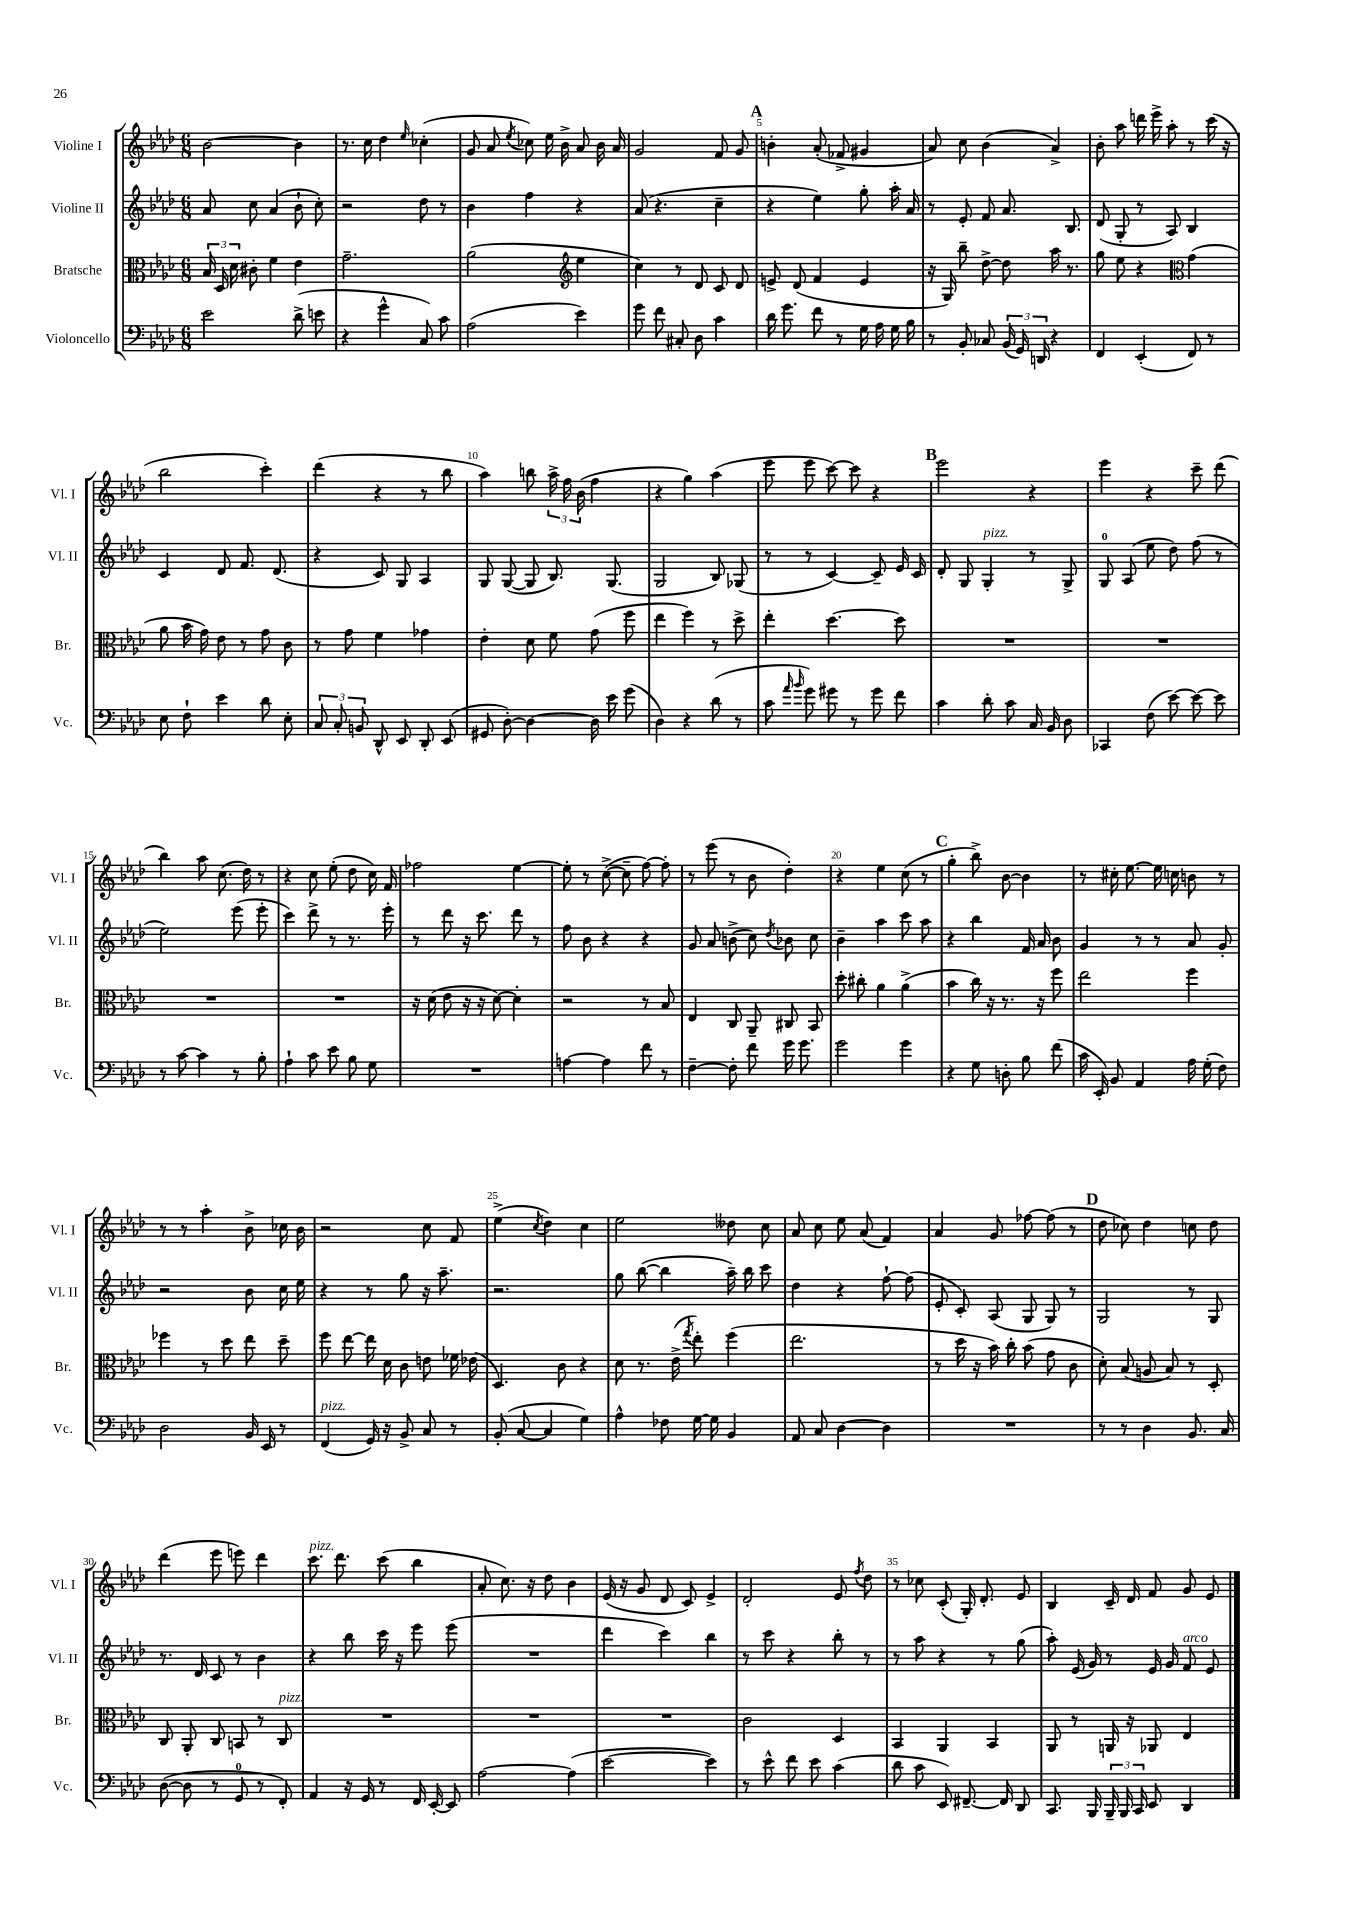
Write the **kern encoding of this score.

**kern	**kern	**kern	**kern
*part4	*part3	*part2	*part1
*staff4	*staff3	*staff2	*staff1
*I"Violoncello	*I"Bratsche	*I"Violine II	*I"Violine I
*I'Vc.	*I'Br.	*I'Vl. II	*I'Vl. I
*clefF4	*clefC3	*clefG2	*clefG2
*k[b-e-a-d-]	*k[b-e-a-d-]	*k[b-e-a-d-]	*k[b-e-a-d-]
*M6/8	*M6/8	*M6/8	*M6/8
=1	=1	=1	=1
2e-\	24B-/	8a-/	[2b-\
.	24D-/	.	.
.	24d-\	.	.
.	8c#X'\	8cc\	.
.	4f\	(4a-/	.
(8d-^\	4e-\	8b-`\	4b-\]
8en\	.	8cc'\)	.
=2	=2	=2	=2
4r	2.g~\	2r	8.r
.	.	.	16cc\
4g^^\	.	.	4dd-\
.	.	.	16qqee-/
8C/)	.	8dd-\	(4cc-X'\
8c\	.	8r	.
=3	=3	=3	=3
(2A-\	(2a-\	4b-\	8g/
.	.	.	8a-/
.	.	.	8qee-/
.	.	4ff\	8cc-X\)
.	.	.	16ee-\
.	.	.	16b-^\
*	*clefG2	*	*
4e-\)	4ee-\	4r	8a-/
.	.	.	16b-\
.	.	.	16a-/
=4	=4	=4	=4
8g\	4cc\)	(8a-/	2g/
8f\	.	4.r	.
8C#X'/	8r	.	.
8D-\	8d-/	.	.
4c\	8c/	4cc~\	8f/
.	8d-/	.	8g/
!!LO:REH:place=s1:t=A
=5	=5	=5	=5
16d-\	8en^/	4r	4bn'\
8.g\	.	.	.
.	(8d-/	.	.
8f\	4f/	4ee-\)	(8a-'/
8r	.	.	8f-X^/
16G\	4e/	8gg'\	4g#X/
16A-\	.	.	.
16G\	.	16aa-'\	.
16B-\	.	16a-/	.
=6	=6	=6	=6
8r	16r	8r	8a-/)
.	16G/)	.	.
8BB-'/	8bb-~\	8e-'/	8cc\
8C-X/	[8dd-^\	8f/	(4b-\
(24BB-/	8dd-\]	8.a-/	.
24GG/)	.	.	.
24DDn/	.	.	.
4r	16aa-\	.	4a-^/)
.	8.r	8.B-/	.
=7	=7	=7	=7
4FF/	8gg\	(8d-/	8b-'\
.	8ee-\	8G'/	8aa-\
(4EE-'/	4r	8r	16dddn\
.	.	.	16eee-^\
.	.	8A-/)	8aa-'\
*	*clefC3	*	*
8FF/)	(4g\	4B-/	8r
8r	.	.	(16ccc\
.	.	.	16r
!!LO:LB:g=z
=8	=8	=8	=8
8E-\	8a-\	4c/	2bb-\
8F`\	16b-\	.	.
.	16g\)	.	.
4e-\	8e-\	8d-/	.
.	8r	8.f/	.
8d-\	8g\	.	4ccc'\)
.	.	(8.d-/	.
8E-'\	8c\	.	.
=9	=9	=9	=9
12C/	8r	4r	(4ddd-\
12C'/	.	.	.
.	8g\	.	.
12BBn/	.	.	.
8DD-^^/	4f\	8c/)	4r
8EE-/	.	8G/	.
8DD-'/	4g-X\	4A-/	8r
(8EE-/	.	.	8bb-\
=10	=10	=10	=10
8GG#X/	4e-'\	8G/	4aa-\)
[8D-'\)	.	([8G/	.
4D-\_	8d-\	8G/]	8bbn\
.	8f\	8.B-/)	24aa-^\
.	.	.	24ff\
.	.	.	(24b-\
16D-\]	(8g\	.	4ff\
16e-\	.	(8.G/	.
(8g\	8ff\	.	.
=11	=11	=11	=11
4D-\)	4ee-\	2G/	4r
4r	4ff\)	.	4gg\)
(8d-\	8r	8B-/)	(4aa-\
8r	8dd-^\	(8G-X/	.
=12	=12	=12	=12
8c\	4ee-'\	8r	8eee-\
16qqa-/	.	.	.
16qqb-/	.	.	.
8g\)	.	8r	8eee-\
8g#X\	[4.dd-\	[4c/)	[8ccc\)
8r	.	.	8ccc\]
8g#\	.	8c~/]	4r
8f\	8dd-\]	16e-/	.
.	.	16c/	.
!!LO:REH:place=s1:t=B
=13	=13	=13	=13
4c\	2.r	8d-'/	2eee-\
.	.	8G/	.
!	!	!LO:TX:a:i:t=pizz.	!
8d-'\	.	4G'/	.
8c\	.	.	.
16C/	.	8r	4r
16BB-/	.	.	.
8D-\	.	8G^/	.
=14	=14	=14	=14
4CC-X/	2.r	8G/	4eee-\
.	.	(8A-/	.
(8F\	.	8ee-\	4r
[8e-\)	.	8dd-\)	.
8e-\_	.	(8ff\	8ccc~\
8e-\]	.	8r	(8ddd-\
!!LO:LB:g=z
=15	=15	=15	=15
8r	2.r	2ee-\)	4bb-\)
[8c\	.	.	.
4c\]	.	.	8aa-\
.	.	.	(8.cc\
8r	.	(8eee-\	.
.	.	.	16dd-\)
8B-'\	.	8eee-'\	8r
=16	=16	=16	=16
4A-`\	2.r	4ccc\)	4r
8c\	.	8ddd-^\	8cc\
8e-\	.	8r	(8ee-'\
8B-\	.	8.r	8dd-\
8G\	.	.	16cc\)
.	.	16eee-'\	16f/
=17	=17	=17	=17
2.r	16r	8r	2ff-X\
.	(16d-\	.	.
.	8e-\	8ddd-\	.
.	16r	16r	.
.	16r	8.ccc\	.
.	[8d-\)	.	.
.	4d-'\]	8ddd-\	[4ee-\
.	.	8r	.
=18	=18	=18	=18
[4An\	2r	8ff\	8ee-'\]
.	.	8b-\	8r
4A\]	.	4r	([8cc^\
.	.	.	8cc~\]
8f\	8r	4r	[8ff\)
8r	8B-/	.	8ff'\]
=19	=19	=19	=19
[4F~\	4E-/	8g/	8r
.	.	8a-/	(8eee-\
8F'\]	8C/	(8bn^\	8r
8f\	8AA-~/	8cc\)	8b-\
.	.	8qdd-/	.
16g\	8C#X/	8b-X\	4dd-'\)
8.g\	.	.	.
.	8BB-/	8cc\	.
=20	=20	=20	=20
2g\	8dd-'\	4b-~\	4r
.	8cc#X'\	.	.
.	4a-\	4aa-\	4ee-\
4g\	(4a-^\	8ccc\	(8cc\
.	.	8aa-\	8r
!!LO:REH:place=s1:t=C
=21	=21	=21	=21
4r	4b-\	4r	4gg'\
8G\	16cc\)	4bb-\	8bb-^\)
.	16r	.	.
8Dn'\	8.r	.	[8b-\
8B-\	.	16f/	4b-\]
.	16r	16a-/	.
(8f\	8ff\	8b-\	.
=22	=22	=22	=22
16c\	2ee-\	4g/	8r
16EE-'/)	.	.	.
8BB-/	.	.	16cc#X'\
.	.	.	[8.ee-\
4AA-/	.	8r	.
.	.	8r	16ee-\]
.	.	.	16ccn\
16A-\	4ff\	8a-/	8bn\
(16G'\	.	.	.
8F\)	.	8g'/	8r
!!LO:LB:g=z
=23	=23	=23	=23
2D-\	4ff-X\	2r	8r
.	.	.	8r
.	8r	.	4aa-'\
.	8dd-\	.	.
16BB-/	8ee-\	8b-\	8b-^\
16EE-/	.	.	.
8r	8dd-~\	16cc\	16cc-X\
.	.	16ee-\	16b-\
=24	=24	=24	=24
!LO:TX:a:i:t=pizz.	!	!	!
(4FF/	8ff\	4r	2r
.	[8ee-\	.	.
16GG/)	16ee-\]	8r	.
16r	16d-\	.	.
8BB-^/	8c\	8gg\	.
8C/	8en\	16r	8cc\
.	.	8.aa-~\	.
8r	16f-X\	.	8f/
.	(16e-X\	.	.
=25	=25	=25	=25
(8BB-'/	4.D-/)	2.r	(4ee-^\
[8C/	.	.	.
.	.	.	8qcc/
4C/]	.	.	4dd-\)
.	8c\	.	.
4G\)	4r	.	4cc\
=26	=26	=26	=26
4A-^^\	8d-\	8gg\	2ee-\
.	8.r	([8bb-\	.
8F-X\	.	4bb-\]	.
.	(16e-^\	.	.
.	8qgg/	.	.
[16G\	8ee-'\)	.	.
16G\]	.	.	.
4BB-/	(4ff\	16aa-~\)	8dd--X\
.	.	16bb-\	.
.	.	8ccc\	8cc\
=27	=27	=27	=27
8AA-/	2.ee-\	4dd-\	8a-/
8C/	.	.	8cc\
[4D-\	.	4r	8ee-\
.	.	.	(8a-/
4D-\]	.	[8ff`\	4f/)
.	.	(8ff\]	.
=28	=28	=28	=28
2.r	8r	8e-'/	4a-/
.	16dd-\	8c'/)	.
.	16r	.	.
.	16b-\)	(8A-/	8g/
.	16cc'\	.	.
.	(8b-\	8G/	[8ff-X\
.	8g\	8G/)	(8ff-\]
.	8c\	8r	8r
!!LO:REH:place=s1:t=D
=29	=29	=29	=29
8r	8d-'\)	2G/	8dd-\
8r	(8B-/	.	8cc-X\)
4D-\	8An/	.	4dd-\
.	8B-/)	.	.
8.BB-/	8r	8r	8ccn\
.	8D-'/	8G/	8dd-\
16C/	.	.	.
!!LO:LB:g=z
=30	=30	=30	=30
([8D-\	8C/	8.r	(4ddd-\
8D-\]	8AA-'/	.	.
.	.	16d-/	.
8r	8C/	8c/	8eee-\
8GG/	8BBn/	8r	8eeen\)
8r	8r	4b-\	4ddd-\
!	!LO:TX:a:i:t=pizz.	!	!
8FF'/)	8C/	.	.
=31	=31	=31	=31
!	!	!	!LO:TX:a:i:t=pizz.
4AA-/	2.r	4r	8.ccc\
.	.	.	8.ddd-\
16r	.	8bb-\	.
16GG/	.	.	.
8r	.	16ccc\	(8ccc\
.	.	16r	.
16FF/	.	8eee-\	4bb-\
[16EE-'/	.	.	.
8EE-/]	.	(8eee-\	.
=32	=32	=32	=32
[2A-\	2.r	2.r	8a-'/
.	.	.	8.cc\)
.	.	.	16r
.	.	.	8dd-\
(4A-\]	.	.	4b-\
=33	=33	=33	=33
[2e-\	2.r	4ddd-\	(16e-/
.	.	.	16r
.	.	.	8g/
.	.	4ccc\)	8d-/
.	.	.	8c/)
4e-\])	.	4bb-\	4e-^/
=34	=34	=34	=34
8r	2c\	8r	2d-'/
8e-^^\	.	8ccc\	.
8f\	.	4r	.
8e-\	.	.	.
(4c\	4D-/	8bb-'\	8e-/
.	.	.	8qff/
.	.	8r	8dd-\
=35	=35	=35	=35
8d-\	4BB-/	8r	8r
8c\	.	8aa-\	8cc-X\
8EE-/)	4AA-/	4r	(8c'/
[8.FF#X~/	.	.	16G'/)
.	.	.	8.d-'/
.	4BB-/	8r	.
16FF#/]	.	.	.
8DD-/	.	(8gg\	8e-/
=36	=36	=36	=36
8.CC/	8AA-/	8aa-'\)	4B-/
.	8r	(16e-/	.
16BBB-/	.	16g/)	.
24BBB-~/	16AAn/	8r	16c~/
24BBB-/	.	.	.
.	16r	.	16d-/
24CC/	.	.	.
8EE-/	8AA-X/	16e-/	8f/
.	.	16g/	.
!	!	!LO:TX:a:i:t=arco	!
4DD-/	4E-/	8f/	8g/
.	.	8e-/	8e-/
==	==	==	==
*-	*-	*-	*-
